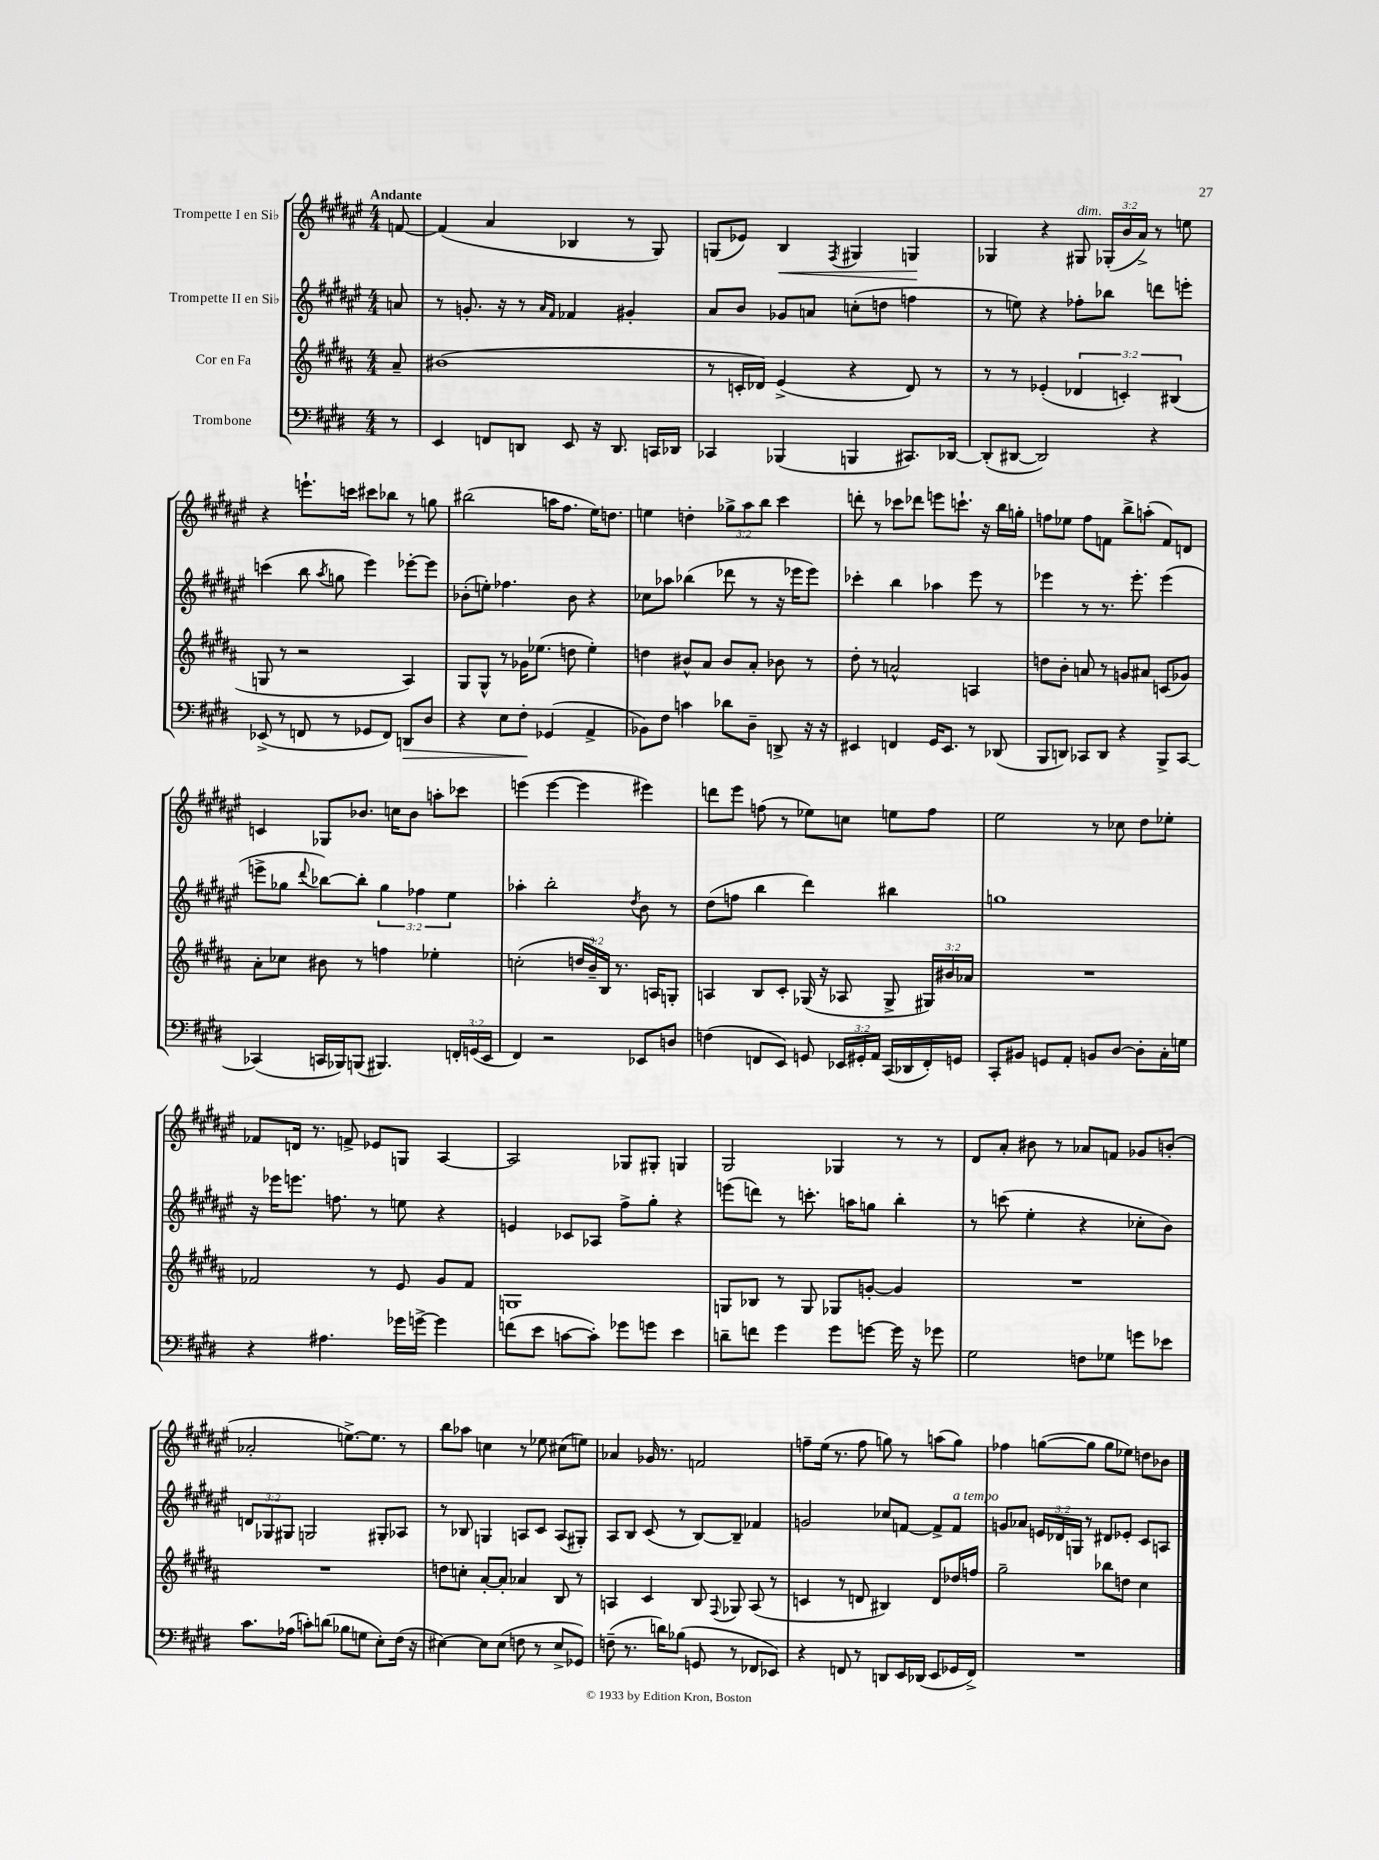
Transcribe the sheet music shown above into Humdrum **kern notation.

**kern	**dynam	**kern	**kern	**kern	**dynam
*part4	*part4	*part3	*part2	*part1	*part1
*staff4	*staff4	*staff3	*staff2	*staff1	*staff1
*I"Trombone	*	*I"Cor en Fa	*I"Trompette II en Si♭	*I"Trompette I en Si♭	*
*clefF4	*	*clefG2	*clefG2	*clefG2	*
*k[f#c#g#d#]	*	*k[f#c#g#d#a#]	*k[f#c#g#d#a#e#]	*k[f#c#g#d#a#e#]	*
*M4/4	*	*M4/4	*M4/4	*M4/4	*
=	=	=	=	=	=
!	!	!	!	!LO:TX:a:B:t=Andante	!
8r	.	8a#~/	8an/	[8fn/	.
=1	=1	=1	=1	=1	=1
4EE/	.	(1b#X	8r	(4f/]	.
.	.	.	8.gn'/	.	.
8FFn/L	.	.	.	4a#/	.
.	.	.	16r	.	.
8DDn/J	.	.	8r	.	.
.	.	.	16qqa#/LL	.	.
.	.	.	16qqf#/JJ	.	.
8EE/	.	.	4f-X/	4B-X/	.
16r	.	.	.	.	.
8.DD/	.	.	.	.	.
.	.	.	4g#X'/	8r	.
16CCn/LL	.	.	.	8G#/)	.
16DD-X/JJ	.	.	.	.	.
=2	=2	=2	=2	=2	=2
4CC-X/	.	8r	8a#/L	(8Gn/L	.
.	.	16cn'/LL	8b/J	8e-X/J)	.
.	.	16d-X/JJ)	.	.	.
!	!	!	!	!	!LO:HP:b
(4BBB-X/	.	(4e^/	8g-X/L	4B/	<
.	.	.	8an/J	.	.
.	.	.	.	8qF#/	.
4BBBn/	.	4r	(8ccn'\L	4G#X/	.
.	.	.	8ddn\J	.	.
8.CC#X/L)	.	8d-/)	4ffn\	4Gn/	.
.	.	8r	.	.	.
[16DD-X/Jk	.	.	.	.	.
.	.	.	.	.	[
=3	=3	=3	=3	=3	=3
(8DD-'/L]	.	8r	8r	4G-X/	.
[8DD#X/J	.	8r	8een\)	.	.
2DD#/])	.	(4e-X'/	4r	4r	.
!	!	!	!	!LO:TX:a:i:t=dim.	!
.	.	6d-X/	8ff-X'\L	8G#X/	.
.	.	.	8bb-X\J	(24G-X'/LL	.
.	.	6cn'/)	.	24b/	.
.	.	.	.	24a#^/JJ)	.
4r	.	.	8dddn\L	8r	.
.	.	(6B#X/	.	.	.
.	.	.	8eeen'\J	8een\	.
!!LO:LB:g=z
=4	=4	=4	=4	=4	=4
(8EE-X^/	.	8Gn/	(4cccn\	4r	.
8r	.	8r	.	.	.
8FFn/	.	2r	8bb\	8.eeen`\L	.
.	.	.	8qaa#/	.	.
8r	.	.	8ggn\	.	.
.	.	.	.	16cccn\Jk	.
8GG-X/L	.	.	4eee#\)	8ccc#X\L	.
8FF/J)	.	.	.	8bb-X\J	.
!	!LO:HP:b	!	!	!	!
8DDn/L	>	4A#/)	[8eee-X'\L	8r	.
8D#/J	.	.	8eee-\J]	8ggn\	.
=5	=5	=5	=5	=5	=5
4r	.	8G#/L	(8b-X'\L	(2bb#X\	.
.	.	8G#^^/J	8een'\J)	.	.
8E\L	.	8r	4.ff-X\	.	.
8F#'\J	.	16g-X\KL	.	.	.
.	.	(8.ee-X\J	.	.	.
(4GG-X/	]	.	.	16aan\KL	.
.	.	.	.	8.ff#\J	.
.	.	8ddn\	8b-\	.	.
4AA^/	.	4ee-'\)	4r	16ee#\KL)	.
.	.	.	.	8.ddn\J	.
=6	=6	=6	=6	=6	=6
8BB-X\L)	.	4ddn\	8cc-X\L	4een\	.
8F#\J	.	.	8aa-X\J	.	.
4cn\	.	8b#X^^/L	(4bb-X\	4ddn'\	.
.	.	8a#/J	.	.	.
8d-X\L	.	8b#/L	8ddd-X\	12gg-X^\L	.
.	.	.	.	12aa#\	.
8D#~\J	.	8a#'/J	8r	.	.
.	.	.	.	12bb\J	.
8DDn^/	.	8b-X\	16r	4ccc#\	.
.	.	.	16eee-X\KL	.	.
16r	.	8r	8eee-\J)	.	.
16r	.	.	.	.	.
=7	=7	=7	=7	=7	=7
4EE#X/	.	8dd#'\	4ccc-X'\	8dddn'\	.
.	.	8r	.	8r	.
4FFn/	.	2an^^/	4bb\	8ccc-X\L	.
.	.	.	.	8ddd-X\J	.
16GG#/KL	.	.	4aa-X\	8eeen\L	.
8.EE#/J	.	.	.	.	.
.	.	.	.	8.cccn`\J	.
8r	.	4An/	8eee#\	.	.
.	.	.	.	16r	.
(8DD-X/	.	.	8r	16bb\LL	.
.	.	.	.	16ggn'\JJ	.
=8	=8	=8	=8	=8	=8
8BBB/L	.	8ddn\L	4eee-X\	8ffn\L	.
8DDn/J)	.	8b'\J	.	8ee-X\J	.
8CC-X/L	.	8an/	8r	8ff\L	.
8DD/J	.	8r	8.r	8fn\J	.
4r	.	8gn/L	.	8bb^\L	.
.	.	.	8.eee-'\	.	.
.	.	8a#X/J	.	(8aan'\J	.
8BBB^/L	.	(8cn/L	(4eee-\	8f/L)	.
[8CC-/J	.	8g-X/J)	.	8dn/J	.
!!LO:LB:g=z
=9	=9	=9	=9	=9	=9
(4CC-X/]	.	8a#'\L	8eeen^\L	4cn/	.
.	.	8cc-X\J	8gg-X\J	.	.
.	.	.	8qqddd#/	.	.
16CCn/LL	.	8b#X\	[8bb-X\L)	8G-X/L	.
16BBB-X/J)	.	.	.	.	.
(8BBBn/J	.	8r	8bb-'\J]	8.b-X/J	.
4.BBB#X/)	.	4ffn\	6gg-\	.	.
.	.	.	.	16ccn\KL	.
.	.	.	.	8b-\J	.
.	.	.	6ff-X\	.	.
.	.	4ee-X'\	.	8aan'\L	.
.	.	.	6ee#\	.	.
24FFn'/LL	.	.	.	8ccc-X\J	.
(24GGn/	.	.	.	.	.
24EE/JJ	.	.	.	.	.
=10	=10	=10	=10	=10	=10
4FF#/)	.	(2ccn'\	4aa-X'\	(4eeen\	.
2r	.	.	2bb'\	[4eee\	.
.	.	24ddn/LL	.	4eee\]	.
.	.	24b~/)	.	.	.
.	.	24B/JJ	.	.	.
.	.	8.r	.	.	.
.	.	.	8qdd#/	.	.
8EE-X/L	.	.	8b\	4eee#X\)	.
.	.	16An/KL	.	.	.
8Dn/J	.	8Gn'/J	8r	.	.
=11	=11	=11	=11	=11	=11
(4Fn\	.	4An/	(8dd#\L	8dddn\L	.
.	.	.	8ffn\J	8eee#\J	.
8FFn/L	.	8B/L	4bb\	(8ffn\	.
8EE/J)	.	8c#'/J	.	8r	.
8GGn/	.	(16G-X/	4ddd#\)	8ee-X\L)	.
.	.	16r	.	.	.
24EE-X/LL	.	8A-X/	.	8ccn\J	.
24GG#X'/	.	.	.	.	.
24AA/JJ	.	.	.	.	.
(16CC#/LL	.	8G-^/	4bb#X\	8een\L	.
16DD-X/	.	.	.	.	.
16FF'/)	.	24G#X/LL)	.	8ff\J	.
.	.	24b#X/	.	.	.
16GGn/JJ	.	.	.	.	.
.	.	24a-X/JJ	.	.	.
=12	=12	=12	=12	=12	=12
8CC#'/L	.	1r	1ggn	2ee#\	.
8BB#X/J	.	.	.	.	.
8GGn/L	.	.	.	.	.
8AA'/J	.	.	.	.	.
8BBn/L	.	.	.	8r	.
[8D#/J	.	.	.	8cc-X\	.
8D#'\L]	.	.	.	8dd#\L	.
16C#'\L	.	.	.	8ee-X'\J	.
16Gn\JJ	.	.	.	.	.
!!LO:LB:g=z
=13	=13	=13	=13	=13	=13
4r	.	2f-X/	16r	8f-X/L	.
.	.	.	16eee-X\KL	.	.
.	.	.	8.eeen\J	16dn/Jk	.
.	.	.	.	8.r	.
4.A#X\	.	.	.	.	.
.	.	.	8.ffn\	.	.
.	.	.	.	8fn^/	.
.	.	8r	8r	8e-X/L	.
16g-X\LL	.	8e/	8een\	8Gn/J	.
[16gn^\JJ	.	.	.	.	.
4g\]	.	8g#/L	4r	[4A#/	.
.	.	8f-/J	.	.	.
=14	=14	=14	=14	=14	=14
(8fn\L	.	1Gn	4en/	2A#/]	.
8e\J	.	.	.	.	.
[8cn\L	.	.	8c-X/L	.	.
8c'\J])	.	.	8A-X/J	.	.
8g-X\L	.	.	8ff#^\L	8G-X/L	.
8gn\J	.	.	8gg#'\J	8G#X'/J	.
4e\	.	.	4r	4Gn/	.
=15	=15	=15	=15	=15	=15
8dn~\L	.	8Gn/L	(8eeen\L	2G#/	.
8fn\J	.	8B-X/J	8dddn\J)	.	.
4g#\	.	8r	8r	.	.
.	.	8G/	8.cccn'\	.	.
8g#\L	.	8G-X/L	.	4G-X/	.
.	.	.	16aan\KL	.	.
[8gn\J	.	[8gn'/J	8ggn\J	.	.
16g\]	.	4g/]	4bb'\	8r	.
16r	.	.	.	.	.
8g-X\	.	.	.	8r	.
=16	=16	=16	=16	=16	=16
2G#\	.	1r	8r	8d#/L	.
.	.	.	(8cccn\	8a#'/J	.
.	.	.	4ee#'\	8b#X\	.
.	.	.	.	8r	.
8Fn\L	.	.	4r	8a-X/L	.
8G-X\J	.	.	.	8fn/J	.
8gn\L	.	.	8cc-X'\L	8g-X/L	.
8e-X\J	.	.	8b\J)	(8bn'/J	.
!!LO:LB:g=z
=17	=17	=17	=17	=17	=17
8.c#\L	.	1r	12dn/L	2a-X'/	.
.	.	.	12G-X/	.	.
.	.	.	12G#X/J	.	.
(16A-X\Jk	.	.	.	.	.
8cn'\L)	.	.	2Gn/	.	.
(8dn\J	.	.	.	.	.
8B-X\L	.	.	.	[8.een^\L)	.
8Gn\J	.	.	.	.	.
.	.	.	.	8.ee\J]	.
8E'\L)	.	.	8G#X'/L	.	.
(16F#\Jk	.	.	8A-X/J	8r	.
16r	.	.	.	.	.
=18	=18	=18	=18	=18	=18
[4E#X\)	.	8ddn\L	8r	8bb\L	.
.	.	8ccn'\J	8B-X/	8aa-X\J	.
8E#\L]	.	[8a#'/L	4Gn/	4ccn\	.
(8E#\J	.	8a#'/J]	.	.	.
8Fn\	.	4a-X/	8An/L	8r	.
8r	.	.	8c#/J	8ee-X\	.
8E#^/L	.	8B/	(8A/L	(8cc#X\L	.
8GG-X/J)	.	8r	8G#X'/J)	8een\J)	.
=19	=19	=19	=19	=19	=19
(8Fn~\	.	4An/	8A#/L	4a-X/	.
8.r	.	.	8B/J	.	.
.	.	4c#/	(8c#/	16g-X/	.
16dn\KL)	.	.	.	8.r	.
(8B-X\J	.	.	8r	.	.
8GGn/	.	8B/	[8B/L)	2fn/	.
.	.	8qqF#/	.	.	.
8r	.	8G-X/	8B~/J]	.	.
8FF-X/L	.	(8A/	4f-X/	.	.
8EE-X/J)	.	8r	.	.	.
=20	=20	=20	=20	=20	=20
4r	.	4cn/	2gn/	8ffn~\L	.
.	.	.	.	(16ee#\Jk	.
.	.	.	.	8.r	.
8FFn/	.	8r	.	.	.
8r	.	8dn/	.	8ff\	.
8DDn/L	.	4B#X/)	8cc-X/L	8ggn\)	.
16EE/L	.	.	[8fn/J	8r	.
(16DD-X/JJ	.	.	.	.	.
8EE/L	.	8d/L	8f^/L]	(8aan\L	.
!	!	!	!LO:TX:a:i:t=a tempo	!	!
16GG-X/L	.	16dd-X/L	8f/J	8gg\J)	.
16FF^/JJ)	.	16ffn/JJ	.	.	.
=21	=21	=21	=21	=21	=21
1r	.	2gg#~\	8gn/L	4ff-X\	.
.	.	.	8a-X/J	.	.
.	.	.	24en/LL	([8ggn\L	.
.	.	.	24d-X/	.	.
.	.	.	24Gn/JJ	.	.
.	.	.	8r	8gg\J]	.
.	.	8bb-X\L	8d#X/L	8gg\L	.
.	.	8ddn\J	8e-X'/J	8ee-X\J)	.
.	.	4cc#\	8c#/L	8ddn\L	.
.	.	.	8An/J	8b-X\J	.
==	==	==	==	==	==
*-	*-	*-	*-	*-	*-
